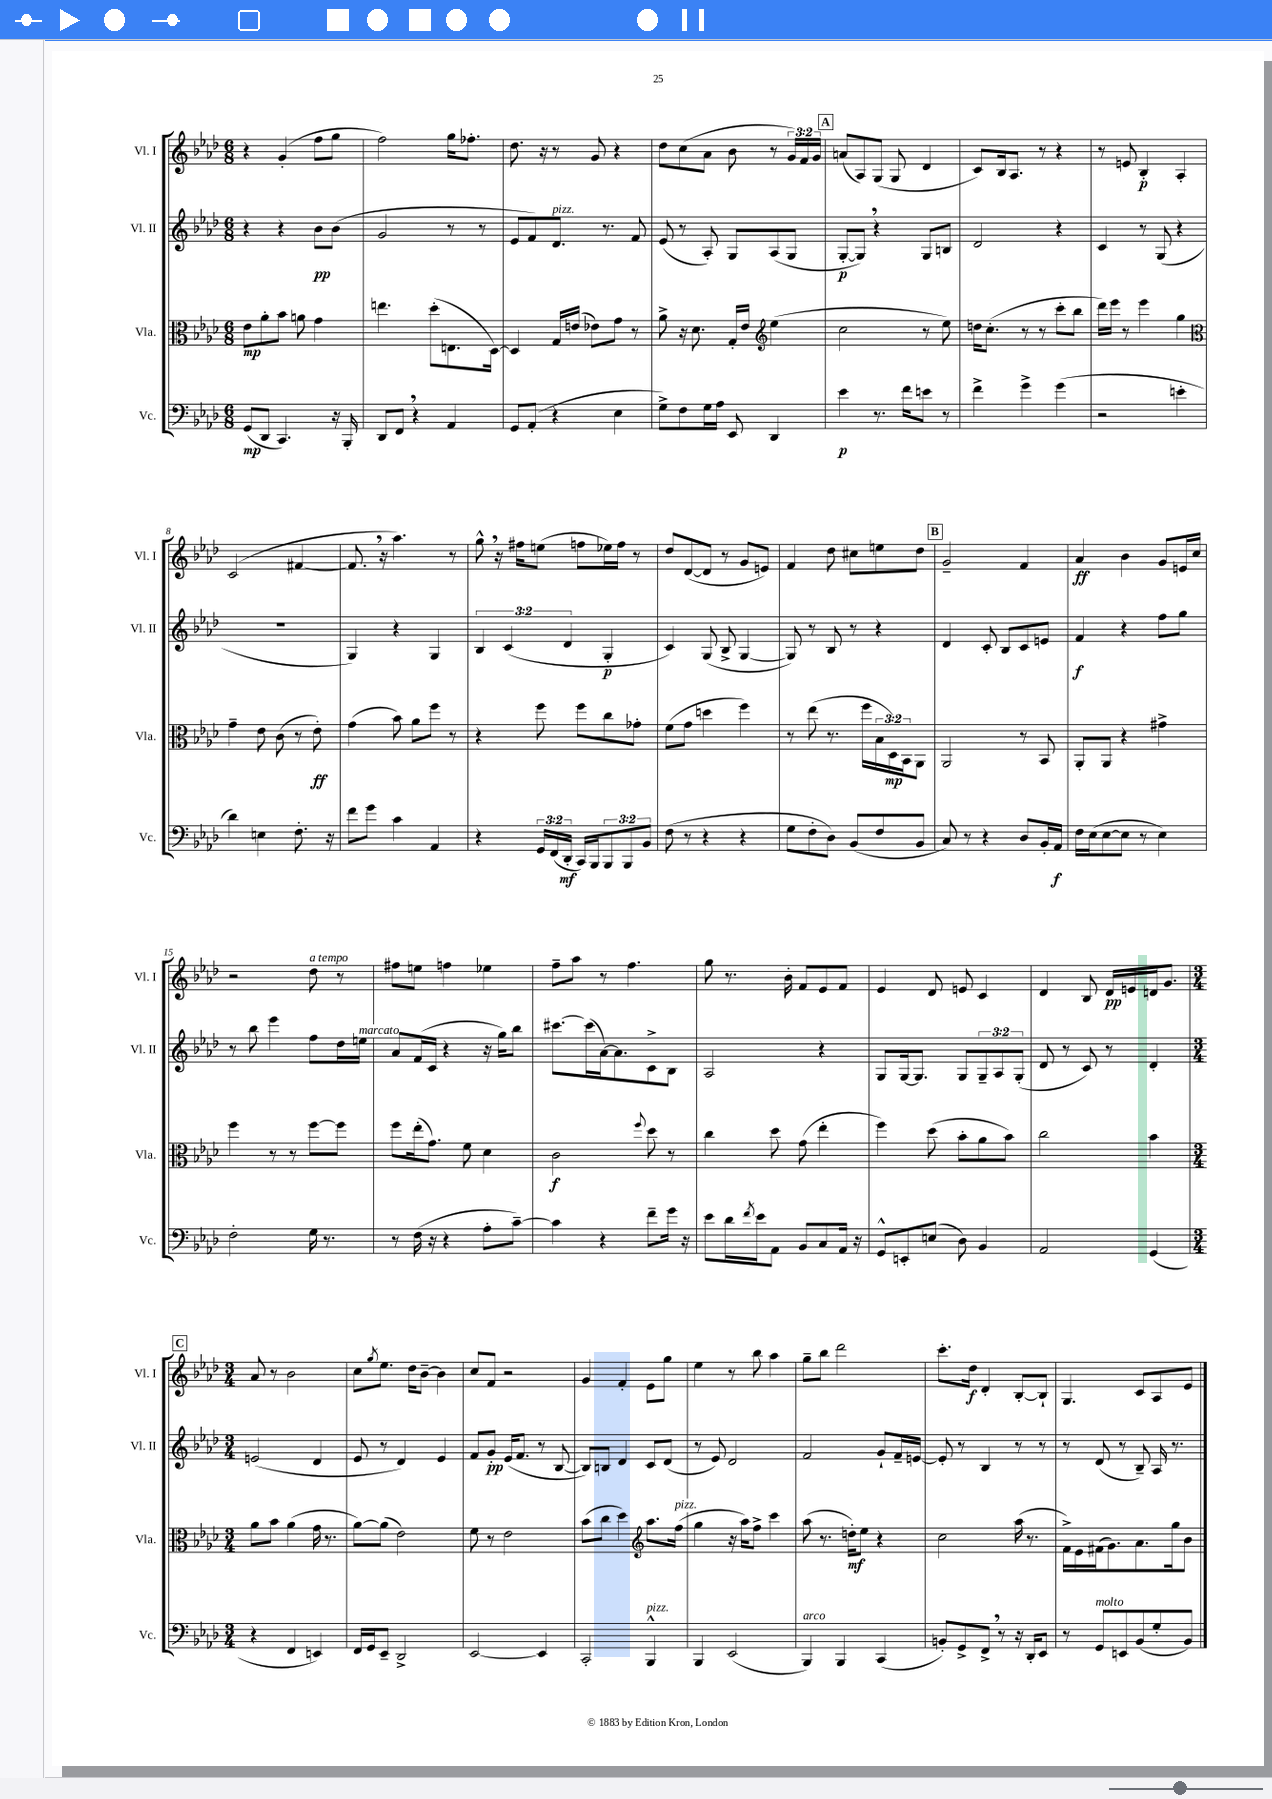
<<
\new StaffGroup <<
\new Staff = "s0" \with { instrumentName = "Vl. I" shortInstrumentName = "Vl. I" } {
    \clef treble \key aes \major \numericTimeSignature \time 6/8 \override Staff.TupletNumber.text = #tuplet-number::calc-fraction-text
    r4 g'4-.( f''8 g''8 |
    f''2) g''16 fes''8.-. |
    des''8. r16 r8 g'8 r4 |
    des''8 c''8( aes'8 bes'8 r8 \tuplet 3/2 { g'16) f'16 g'16 } |
    \mark \markup { \box "A" } a'8( aes8) g8( g8 des'4 |
    c'8) bes16 aes8. r8 r4 |
    r8 e'8 bes4-.\p aes4-. |
    c'2( fis'4~ |
    fis'8. \breathe r16 aes''4.) r8 |
    g''8-^ \breathe r16 fis''16 e''8( f''8 ees''16) f''16 r8 |
    des''8 des'8~( des'8 r8 g'8 e'8) |
    f'4 des''8 cis''8 e''8 des''8 |
    \mark \markup { \box "B" } g'2-- f'4 |
    aes'4\ff bes'4 g'8 e'16 c''16 |
    r2 des''8^\markup { \italic "a tempo" } r8 |
    fis''8 e''8 f''4 ees''4 |
    f''8-- aes''8 r8 f''4. |
    g''8 r8. bes'16-. f'8 ees'8 f'8 |
    ees'4 des'8 e'8 c'4 |
    des'4 bes8 des'16\pp e'16 d'16 g'8. |
    \mark \markup { \box "C" } \numericTimeSignature \time 3/4 aes'8 r8 bes'2 |
    c''8 \acciaccatura { g''8 } ees''8. des''16 bes'8~-- bes'4 |
    c''8 f'8 r2 |
    g'4 f'4-. ees'8 g''8 |
    ees''4 r8 bes''8 aes''4 |
    g''8-- bes''8 des'''2 |
    c'''8.-. des''16\f des'4-. bes8~-. bes8-! |
    g4. c'8 aes8 ees'8 \bar "|." |
}
\new Staff = "s1" \with { instrumentName = "Vl. II" shortInstrumentName = "Vl. II" } {
    \clef treble \key aes \major \numericTimeSignature \time 6/8 \override Staff.TupletNumber.text = #tuplet-number::calc-fraction-text
    r4 r4 bes'8\pp bes'8( |
    g'2 r8 r8 |
    ees'8 f'8) des'8.^\markup { \italic "pizz." } r8. f'8 |
    ees'8( r8 aes8-.) g8 aes8( g8 |
    \mark \markup { \box "A" } g8~-.\p g8) \breathe r4 g8 b8 |
    des'2 r4 |
    c'4 r8 g8( r4 |
    R2. |
    g4) r4 g4 |
    \tuplet 3/2 { bes4 c'4( des'4 } g4-.\p |
    c'4) g8( bes8-> g4~ |
    g8) r8 bes8 r8 r4 |
    \mark \markup { \box "B" } des'4 c'8-. bes8 c'8 e'8 |
    f'4\f r4 f''8 g''8 |
    r8 bes''8 ees'''4 f''8 des''16 e''16^\markup { \italic "marcato" } |
    aes'8 f'16( c'16 r4 r16 g''16) bes''8 |
    cis'''8.~ cis'''16( aes'16~) aes'8. c'8-> bes8 |
    aes2 r4 |
    g8 g16~ g8. g8 \tuplet 3/2 { g8-- aes8 g8-.( } |
    des'8 r8 c'8) r8 des'4-. |
    \mark \markup { \box "C" } \numericTimeSignature \time 3/4 e'2( des'4 |
    ees'8 r8 des'4) ees'4 |
    f'8 g'8-.\pp ees'16( f'8. r8 bes8~ |
    bes8) b8 des'4 c'8 des'8( |
    r8 ees'8) des'2 |
    f'2 g'8-! f'16-- e'16~ |
    e'8-. r8 bes4 r8 r8 |
    r8 des'8( r8 bes8--) aes16 r8. \bar "|." |
}
\new Staff = "s2" \with { instrumentName = "Vla." shortInstrumentName = "Vla." } {
    \clef alto \key aes \major \numericTimeSignature \time 6/8 \override Staff.TupletNumber.text = #tuplet-number::calc-fraction-text
    ees'8\mp aes'8-. bes'8 a'8 g'4 |
    e''4. des''8-.( e8. des16~) |
    des4 g16 e'16( ees'8) g'8 r8 |
    aes'8-> r16 des'8. g16-. ees'16 \clef treble ees''4( |
    \mark \markup { \box "A" } c''2 r8 ees''8) |
    d''16 c''8.-.( r8 r8 c'''8-. bes''8 |
    des'''16) ees'''16 r8 ees'''4 g''4 |
    \clef alto g'4-- ees'8 c'8( r8 ees'8-.\ff) |
    g'4( bes'8) aes'8 f''8 r8 |
    r4 f''8 f''8 c''8 ges'8-. |
    f'8( g'8 d''4 f''4) |
    r8 ees''8( r8. f''16 \tuplet 3/2 { bes16 des16\mp) bes,16 } aes,8 |
    \mark \markup { \box "B" } aes,2 r8 bes,8 |
    aes,8-. aes,8 r4 gis'4-> |
    f''4 r8 r8 f''8~ f''8 |
    f''8 ees''16-.( g'8.) f'8 des'4 |
    c'2\f \appoggiatura { f''8 } des''8 r8 |
    c''4 des''8 g'8( ees''4-. |
    f''4) des''8( bes'8-. aes'8 bes'8) |
    c''2 bes'4 |
    \mark \markup { \box "C" } \numericTimeSignature \time 3/4 aes'8 bes'8 aes'4( g'16 r8. |
    aes'8~) aes'8( ees'2) |
    f'8 r8 ees'2 |
    bes'8( c''8 des''4) \clef treble aes''8. f''16^\markup { \italic "pizz." }( |
    g''4 r16 aes''16) f''8-> c'''4 |
    aes''8( r8. d''16-.\mf) ees''8 r4 |
    c''2 aes''16( r8. |
    f'16->) ees'16 fis'16( g'8.) aes'8. g''16 bes'8 \bar "|." |
}
\new Staff = "s3" \with { instrumentName = "Vc." shortInstrumentName = "Vc." } {
    \clef bass \key aes \major \numericTimeSignature \time 6/8 \override Staff.TupletNumber.text = #tuplet-number::calc-fraction-text
    g,8\mp( des,8 c,4.) r16 bes,,16-. |
    des,8 f,8 \breathe r4 aes,4 |
    g,8 aes,8-.( r4 ees4 |
    g8->) f8 g16 aes16 ees,8 des,4 |
    \mark \markup { \box "A" } ees'4\p r8. f'16 e'8 r8 |
    f'4-> g'4-> g'4( |
    r2 e'4-. |
    des'4) e4 f8.-. r16 |
    f'8 g'8 c'4 aes,4 |
    r4 \tuplet 3/2 { g,16 f,16( des,16-.\mf } c,16) bes,,16 \tuplet 3/2 { bes,,8 bes,,8 bes,8 } |
    f8( r8 r4 r4 |
    g8 f8-. des8) bes,8( f8 bes,8 |
    \mark \markup { \box "B" } c8) r8 r4 des8 bes,16-. aes,16\f |
    f16 ees16( ees8~ ees8 r8 ees4) |
    f2-. g16 r8. |
    r8 f16( r16 r4 aes8-. c'8~--) |
    c'4 r4 f'8-- g'16 r16 |
    ees'8 des'16 \acciaccatura { f'8 } ees'16 aes,8 bes,8 c8 aes,16 r16 |
    g,8-^ e,8-. e8( des8) bes,4 |
    aes,2 g,4( |
    \mark \markup { \box "C" } \numericTimeSignature \time 3/4 r4 f,4 e,4) |
    f,16 g,16 ees,8-- des,2-> |
    ees,2~ ees,4 |
    c,2-. bes,,4-^^\markup { \italic "pizz." } |
    bes,,4 ees,2( |
    bes,,4^\markup { \italic "arco" }) bes,,4 c,4( |
    b,8-.) g,8-> f,8-> \breathe r8 r16 des,16-. ees,8 |
    r8 g,8^\markup { \italic "molto" } e,8 bes,8( g8-. bes,8) \bar "|." |
}
>>
>>
